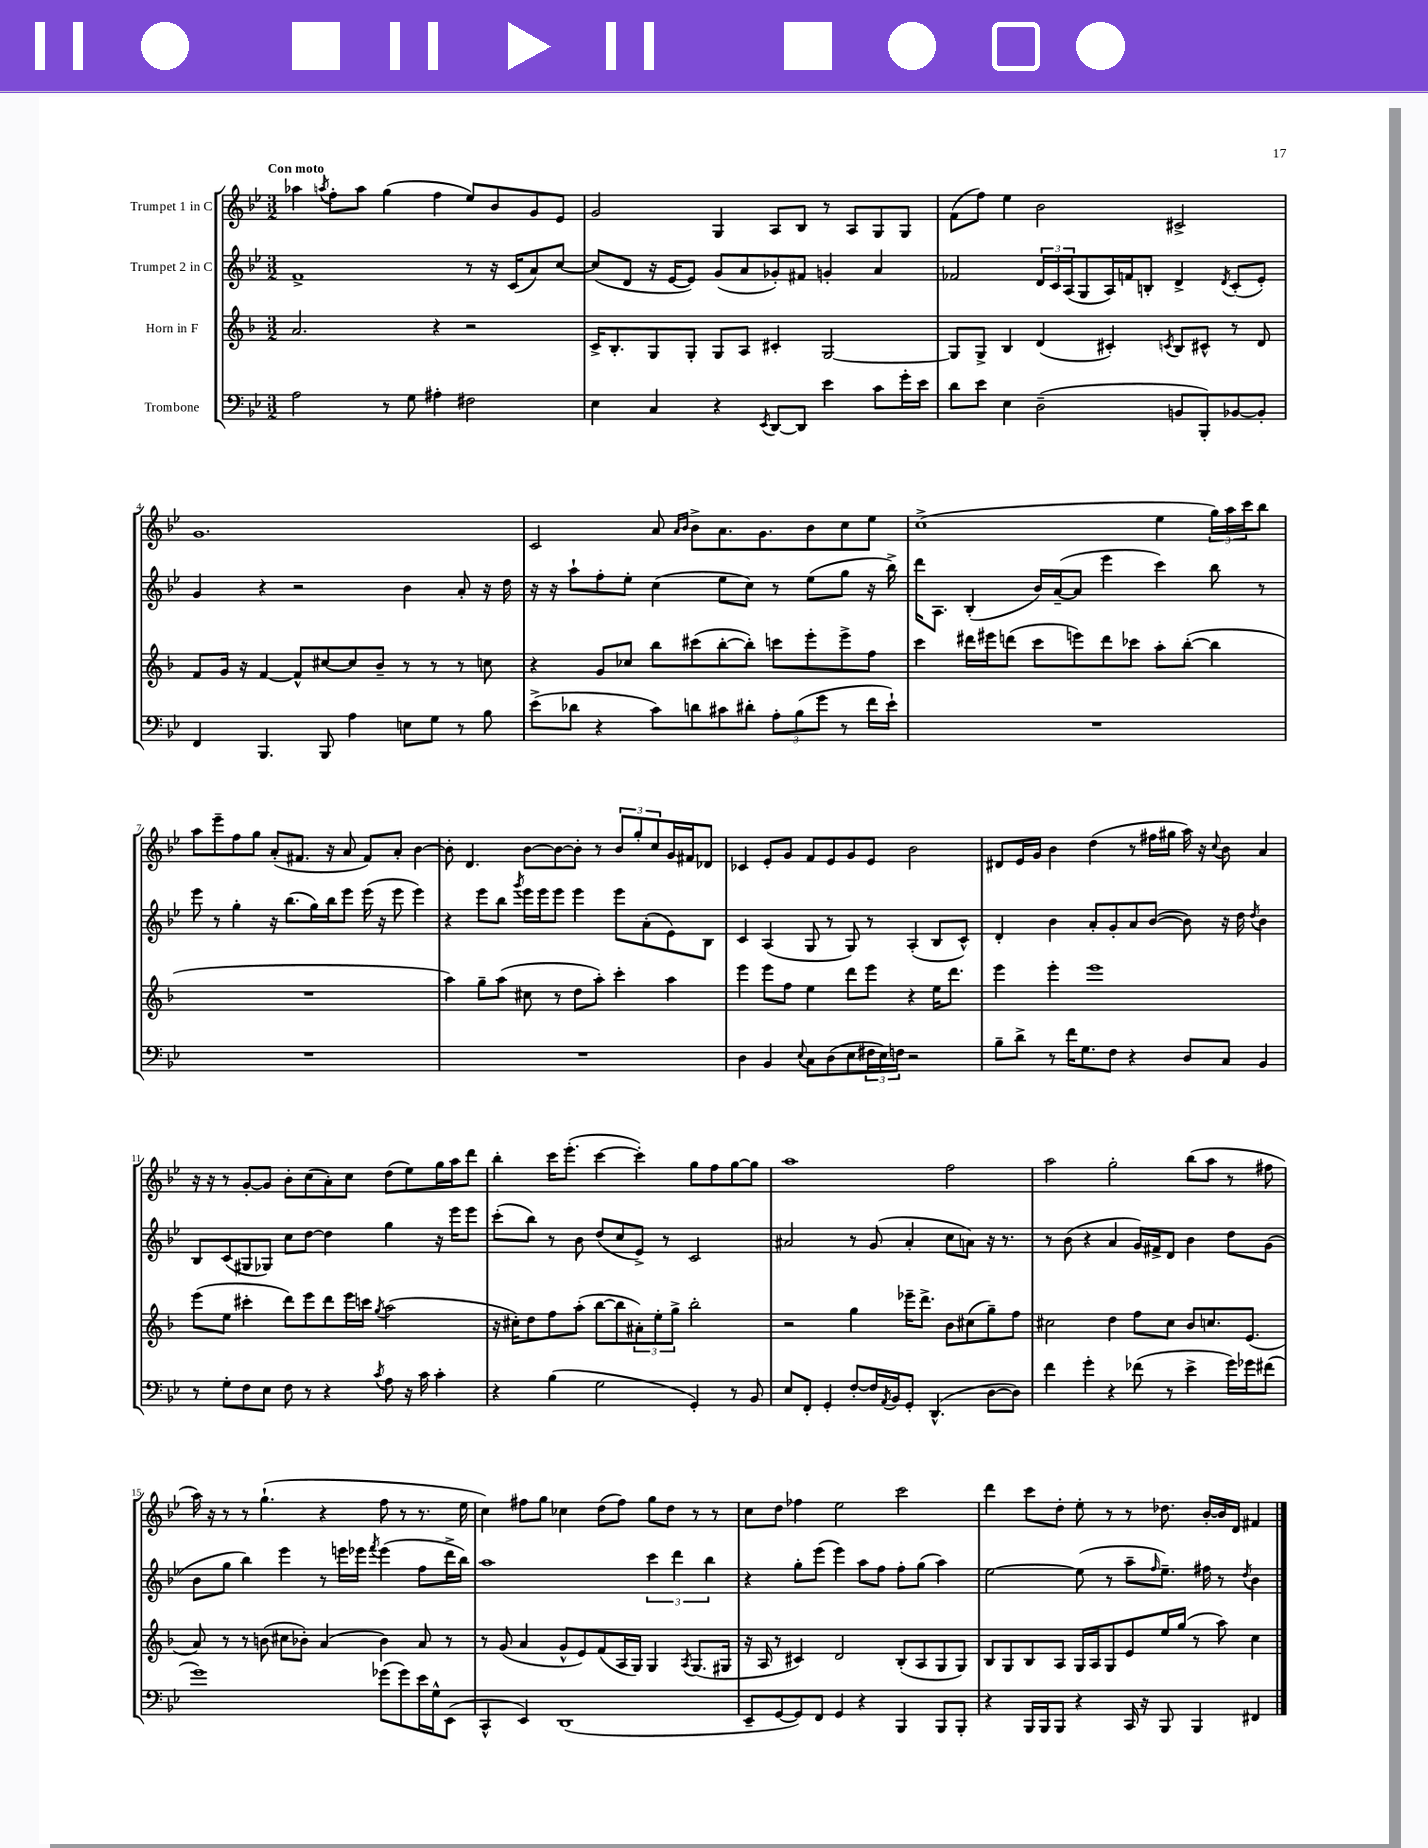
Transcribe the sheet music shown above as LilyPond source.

<<
\new StaffGroup <<
\new Staff = "s0" \with { instrumentName = "Trumpet 1 in C" } {
    \clef treble \key bes \major \numericTimeSignature \time 3/2 \tempo "Con moto"
    aes''4 \acciaccatura { a''8 } f''8-. a''8 g''4( f''4 ees''8) bes'8 g'8 ees'8 |
    g'2 g4 a8 bes8 r8 a8 g8 g8 |
    f'8( f''8) ees''4 bes'2 cis'2-> |
    g'1. |
    c'2 a'8 \grace { a'16 bes'16 } bes'8-> a'8. g'8. bes'8 c''8 ees''8 |
    c''1->( ees''4 \tuplet 3/2 { g''16) a''16 c'''16 } bes''8 |
    a''8 ees'''8-- f''8 g''8 a'8-.( fis'8. r16 a'8 fis'8) a'8-. bes'4~ |
    bes'8-. d'4. bes'8~ bes'8~ bes'8-. r8 \tuplet 3/2 { bes'8 g''8-. c''8 } g'16 fis'16 des'8 |
    ces'4 ees'8-. g'8 f'8 ees'8 g'8 ees'8 bes'2 |
    dis'8 ees'16 g'16 bes'4 d''4( r8 fis''16 gis''16 a''16) r16 \appoggiatura { c''8 } bes'8 a'4 |
    r16 r16 r8 g'8~-. g'8 bes'8-. c''8( a'8-.) c''8 d''8( ees''8) g''16 a''16 d'''8 |
    bes''4-. c'''16 ees'''8.-.( c'''4~ c'''4-.) g''8 f''8 g''8~ g''8 |
    a''1 f''2 |
    a''2 g''2-. bes''8( a''8 r8 fis''8 |
    a''16) r16 r8 r8 g''4.-!( r4 f''8 r8 r8. ees''16 |
    c''4) fis''8 g''8 ces''4 d''8( fis''8) g''8 d''8 r8 r8 |
    c''8 d''8 fes''4 ees''2 c'''2 |
    d'''4 c'''8 d''8-. ees''8-. r8 r8 des''8. bes'16~-. bes'16 d'16 fis'4 \bar "|." |
}
\new Staff = "s1" \with { instrumentName = "Trumpet 2 in C" } {
    \clef treble \key bes \major \numericTimeSignature \time 3/2
    f'1-> r8 r16 c'16( a'8) c''8~ |
    c''8( d'8 r16 ees'16~ ees'8) g'8( a'8 ges'8-.) fis'8 g'4-. a'4 |
    fes'2 \tuplet 3/2 { d'16 c'16 a16( } g8 a16) f'16 b8-. d'4-> \acciaccatura { d'8 } c'8-.( ees'8-.) |
    g'4 r4 r2 bes'4 a'8-. r16 d''16 |
    r16 r16 a''8-! f''8-. ees''8-. c''4( ees''8 c''8) r8 ees''8( g''8 r16 bes''16->) |
    d'''16 a8. bes4-.( bes'16) a'16~--( a'8 ees'''4 c'''4) bes''8 r8 |
    ees'''8 r8 g''4-. r16 bes''8.( g''16) bes''16 ees'''8 ees'''16( r16 ees'''8 ees'''4) |
    r4 ees'''8 bes''8 \acciaccatura { g'''8 } ees'''16 ees'''16 ees'''8 ees'''4 ees'''8 a'8-.( ees'8) bes8 |
    c'4 a4( g8 r8 g8) r8 a4-.( bes8 c'8-^) |
    d'4-. bes'4 a'8-. g'8-. a'8 bes'8~( bes'8) r16 d''16 \acciaccatura { d''8 } bes'4 |
    bes8 c'8( gis8 ges8) c''8 d''8~ d''4 g''4 r16 ees'''16 ees'''8 |
    c'''8-.( bes''8) r8 bes'8 d''8( c''8 ees'8->) r8 c'2 |
    ais'2 r8 g'8( ais'4-. c''8 a'8) r16 r8. |
    r8 bes'8( r4 a'4 g'16) fis'16-> d'8 bes'4 d''8 g'8( |
    bes'8 g''8 bes''4) ees'''4 r8 e'''16 ees'''16 \acciaccatura { f'''8 } ees'''4( f''8 d'''16-> bes''16) |
    a''1 \tuplet 3/2 { c'''4 d'''4 bes''4 } |
    r4 g''8-. ees'''8( ees'''4) a''8 f''8 f''8-. g''8( a''4) |
    ees''2~ ees''8( r8 a''8-- \grace { f''16 } ees''8.--) fis''16 r8 \acciaccatura { d''8 } bes'4 \bar "|." |
}
\new Staff = "s2" \with { instrumentName = "Horn in F" } {
    \clef treble \key f \major \numericTimeSignature \time 3/2
    a'2. r4 r2 |
    c'16-> bes8.-. g8 g8-. g8 a8 cis'4-. g2~ |
    g8 g8-> bes4 d'4( cis'4-.) \acciaccatura { c'8 } bes8 cis'8-^ r8 d'8 |
    f'8 g'16 r16 f'4~ f'8-^ cis''8~ cis''8 bes'8-- r8 r8 r8 c''8 |
    r4 g'8 ces''8 bes''8 cis'''8( bes''8~-. bes''8-.) c'''8 e'''8-. e'''8-> f''8 |
    c'''4 dis'''16 eis'''16 d'''8( c'''8 e'''8) d'''8 ces'''8 a''8-. bes''8~-.( bes''4 |
    R1. |
    a''4) g''8-- a''8( cis''8 r8 d''8 a''8-.) c'''4-. a''4 |
    e'''4 e'''8 f''8 e''4 d'''8 e'''8 r4 e''16 d'''8. |
    e'''4 e'''4-. e'''1 |
    e'''8( e''8 cis'''4-. d'''8) e'''8 d'''8 e'''16 c'''16 \acciaccatura { g''8 } a''2( |
    r16 cis''16-.) d''8 f''8 a''8-.( bes''8~ bes''8 \tuplet 3/2 { ais'8-.) e''8-. g''8-> } bes''2-. |
    r2 g''4 ees'''16-- d'''8.-> bes'8 cis''8( g''8--) f''8 |
    cis''2 d''4 f''8 cis''8 bes'8 c''8. e'8.( |
    a'8) r8 r8 b'8( cis''8 bes'8-.) a'4( bes'4) a'8 r8 |
    r8 g'8( a'4 g'8-^ e'8) f'8( a16 g16) g4 \acciaccatura { a8 } g8.( gis16 |
    r16 a16 r8 cis'4) d'2 bes8-.( a8 g8 g8) |
    bes8 g8 bes8 a8 g16 a16 g8 e'8 e''16 g''16( r8 a''8) c''4 \bar "|." |
}
\new Staff = "s3" \with { instrumentName = "Trombone" } {
    \clef bass \key bes \major \numericTimeSignature \time 3/2
    a2 r8 g8 ais4-. fis2 |
    ees4 c4 r4 \acciaccatura { ees,8 } d,8~ d,8 ees'4 c'8 g'16-. ees'16 |
    d'8 ees'8 ees4 d2--( b,8 bes,,8-.) bes,8~ bes,8-. |
    f,4 bes,,4. bes,,8 a4 e8 g8 r8 bes8 |
    ees'8->( des'8 r4 c'8) d'8 cis'8 dis'8-. \tuplet 3/2 { a8-. bes8( g'8 } r8 f'16 ees'16-!) |
    R1. |
    R1. |
    R1. |
    d4 bes,4 \appoggiatura { ees8 } c8 d8( ees8 \tuplet 3/2 { fis16 ees16) f16 } r2 |
    bes8-- d'8-> r8 f'16 g8. f8 r4 d8 c8 bes,4 |
    r8 g8-. f8 ees8 f8 r8 r4 \acciaccatura { c'8 } a8 r16 c'16 c'4-. |
    r4 bes4( g2 g,4-.) r8 bes,8 |
    ees8 f,8-. g,4-. f8~-. f16 \acciaccatura { a,8 } bes,16 g,8-. d,4.-^( d8~ d8) |
    f'4 g'4-. r4 fes'8( r8 ees'4-> g'16) ges'16 fis'8( |
    g'1) ges'8( ges'8) ees'16 g16-^ ees,8( |
    c,4-^ ees,4) d,1( |
    ees,8-- g,8~ g,8) f,8 g,4 r4 bes,,4 bes,,8 bes,,8-. |
    r4 bes,,16 bes,,16 bes,,8 r4 c,16 r16 bes,,8 bes,,4 fis,4 \bar "|." |
}
>>
>>
